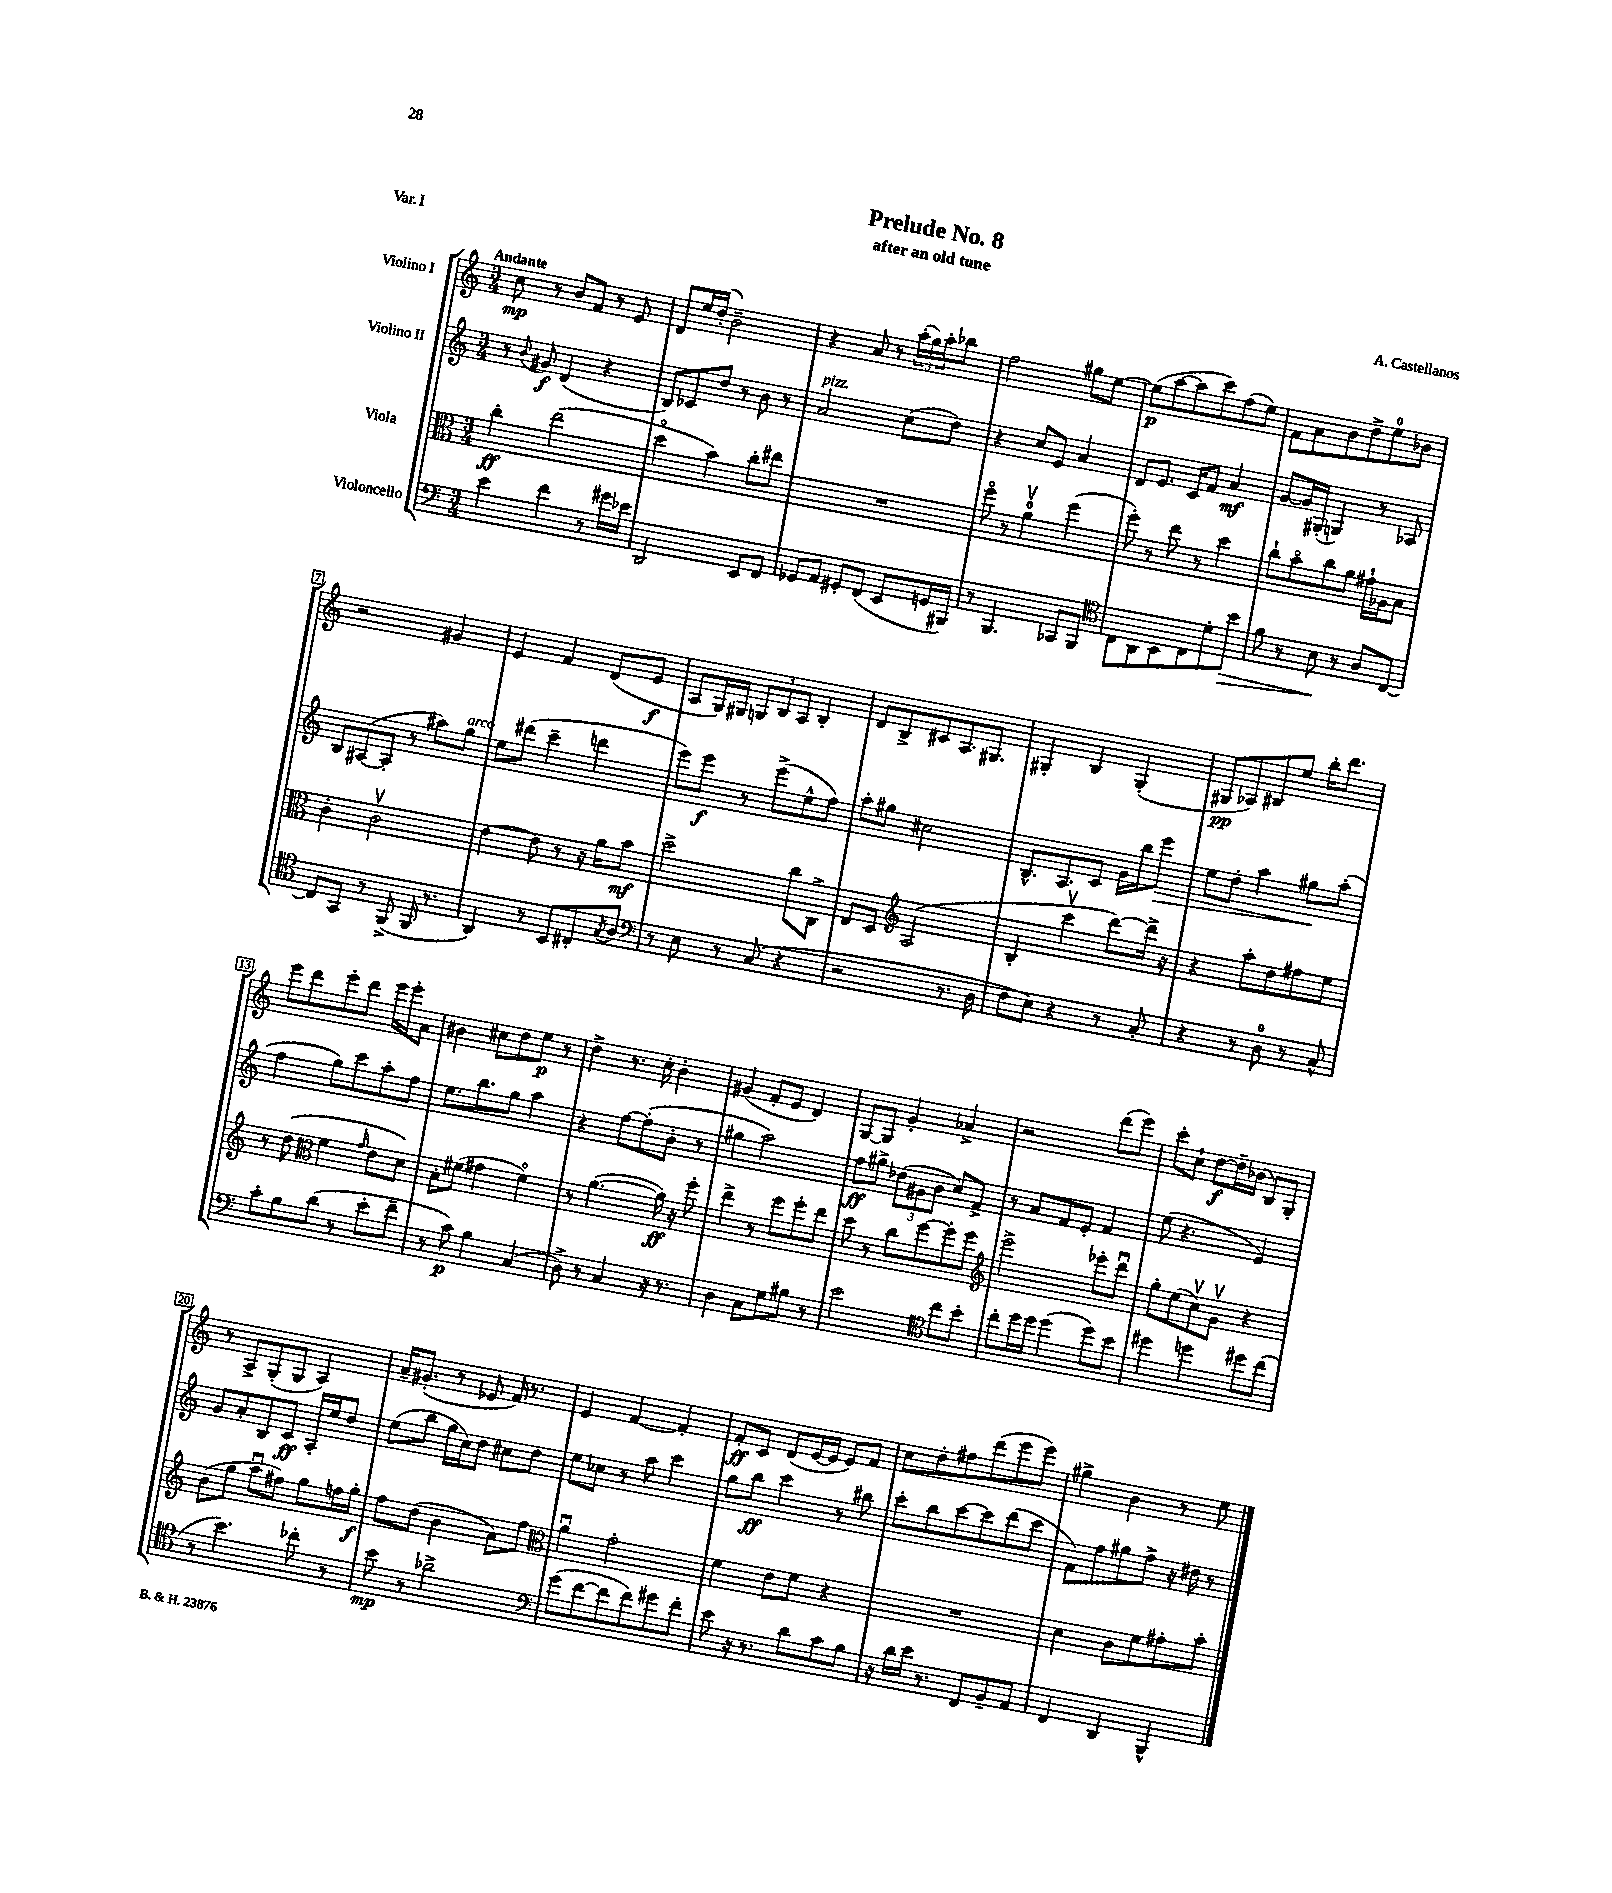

**kern	**kern	**kern	**kern
*staff4	*staff3	*staff2	*staff1
*clefF4	*clefC3	*clefG2	*clefG2
*k[]	*k[]	*k[]	*k[]
*M3/4	*M3/4	*M3/4	*M3/4
4e	4cc'	8r	8cc
.	.	8qqb	.
.	.	8g#	8r
4f	(2ee	(4d	8b
.	.	.	8f
8r	.	4r	8r
16g#	.	.	8e
16e-	.	.	.
=	=	=	=
2DD	4ddo	8B)	8d
.	.	8c-	16ee
.	.	.	(16dd'
.	4b)	8dd	2b~)
.	.	8r	.
8EE	8cc'	8b	.
8FF	8ee#	8r	.
=	=	=	=
8GG-	2.r	2a	4r
8AA	.	.	.
8GG#'	.	.	8a
(8FF	.	.	8r
8EE	.	(8cc	(24aa'
.	.	.	24gg)
.	.	.	24aa'
16GG	.	8dd)	8bb-
16BBB#)	.	.	.
=	=	=	=
8r	8ffo	4r	2ff
4.BBB	8r	.	.
.	4av	8cc	.
.	.	8e	.
8CC-	(4ff	4a	8gg#
8BBB	.	.	[8ee
=	=	=	=
*clefC4	*	*	*
8C	8ff')	8d	(8ee]
8AA	8r	8.e	[8aa
8BB	8ee	.	8aa]
.	.	16c	.
8C	8r	8f	8ccc)
8d'	4dd	4a	(8ff
8b	.	.	8ee)
=	=	=	=
8f	8cc`	[8g	8f
8r	8bo	16g]	8a
.	.	(16G#'	.
8B	8cc	4G)	8b
8r	8a	.	8dd^
8A	16g#`	8r	8ee
.	16A-	.	.
[8C	8B	8A-	8b-
=	=	=	=
8C]	4c'	8B	2r
8GG	.	([8A#	.
8r	2cv	8A#']	.
(8FF^	.	8r	.
16FF	.	8aa#)	4g#
8.r	.	.	.
.	.	8gg	.
=	=	=	=
4AA)	[4e	8ee	4e
.	.	(8ddd#	.
8r	8e]	4ccc~	4f
8BB	8r	.	.
8C#'	16r	4ddd	(8d
.	16a	.	.
8qG	.	.	.
8A	8b	.	8e
=	=	=	=
*clefF4	*	*	*
8r	2dd^	8eee)	8A
8E	.	8eee	16G)
.	.	.	16G#
8r	.	8r	12G
.	.	.	12B
(8C	.	(8eee^	.
.	.	.	12A
4r	8cc	8ee^^	4B'
.	8C^	8ff)	.
=	=	=	=
2r	8E	8aa'	8d
.	8D	8gg#	8B^
*	*clefG2	*	*
.	(2A	2cc#	8c#
.	.	.	8.A
8.r	.	.	.
.	.	.	8.G#
16D	.	.	.
=	=	=	=
8F	4B'	8.B^^	4G#'
8E)	.	.	.
.	.	8.A	.
4r	4cccv	.	4B
.	.	8c	.
8r	[8ddd)	16g	(4G#'
.	.	16bb	.
8C'	16ddd^]	8eee	.
.	16r	.	.
=	=	=	=
4r	4r	8ee	8G#
.	.	8dd'	8A-)
8r	8aa'	4aa	8B#
8D	8dd	.	8ee
8r	8ff#	8gg#	16bb'
.	.	.	8.ddd
8C^^	8ee	(8aa'	.
=	=	=	=
8c'	8r	4ff	8eee
8B	(8dd	.	8ddd
*	*clefC3	*	*
(8d	4f	8gg)	8eee'
8r	.	8ccc	8ddd
.	16qqg	.	.
8e'	8e	8aa'	16eee
.	.	.	16eee'
8f~	8d)	8ff	8a
=	=	=	=
8r	8B'	8.ee	4b#
8c)	(8f#	.	.
.	.	8.bb	.
4B	4g#	.	8cc#
.	.	8gg	8dd
(4C	4f#o)	4aa	8ee
.	.	.	8r
=	=	=	=
8D^)	8r	4r	4dd^
8r	([4.a	.	.
4C	.	[8ff	8.r
.	.	(8ff']	.
.	.	.	16cc'
16r	16a])	8b'	4b'
8.r	16r	.	.
.	8ff'	8r	.
=	=	=	=
4D	4ee^	4gg#	(4g#
8C	8r	2aa)	8f'
8G	8ff	.	8e
8B#	8ff'	.	4d)
8r	8ee	.	.
=	=	=	=
2e	8dd	8ff	[8G
.	8r	8gg#^	8G]
.	8cc	(12dd-	4g'
.	.	12g#	.
.	[8ff	.	.
.	.	12b	.
*clefC4	*	*	*
8cc	8ff']	8cc)	4a-^
8b'	8ff	8f^	.
=	=	=	=
*	*clefG2	*	*
8cc'	2eee^	8r	2r
16dd	.	8a	.
16dd	.	.	.
(4dd	.	8f	.
.	.	8e'	.
8dd)	8eee-'	4f	(8ddd
8b	8dddu	.	8eee)
=	=	=	=
4dd#	8gg'	(8ee	8ccc'
.	(8ee	4.r	8cc`
4dd	8ccv)	.	[8dd
.	8gv	.	16dd~]
.	.	.	(16b-
8dd#	4r	4e)	8B)
(8cc	.	.	8G'
=	=	=	=
8r	(8b	8g	8r
4.b)	8gg	8a'	8A^
.	8aau	8B	(8G'
.	8ff#)	8c	8G
8cc-'	8gg	16A'	4A)
.	.	16ee	.
8r	16ff	8dd	.
.	16gg'	.	.
=	=	=	=
8b	8ff	(8ee	16a~
.	.	.	(8.g#'
8r	(8dd	8bb	.
2a-^	4b	16gg	8r
.	.	16cc)	.
.	.	8dd	8e-
.	8a)	8cc#	16f)
.	.	.	8.r
.	8ff	8dd	.
=	=	=	=
*clefF4	*clefC3	*	*
(8g	4au	8ee	4e
[8f	.	8cc-	.
8f]	2g'	8r	[4f
8f)	.	8aa	.
8g#	.	4ccc	4f']
8f'	.	.	.
=	=	=	=
8e	4f	8gg	8f'
16r	.	8bb	8c
8.r	.	.	.
.	8e	4ccc	(8d
8d	8f	.	[16e
.	.	.	16e]
8c	4r	8r	8e)
8B	.	8bb#	8f
=	=	=	=
16r	2.r	8ccc'	8cc
16d	.	.	.
16e	.	8bb	8dd'
8.r	.	.	.
.	.	[8ccc	8ff#
8FF	.	8ccc]	(8ddd
8BB~	.	(8ddd	8eee
8AA	.	8ccc	8eee)
=	=	=	=
4FF	4d	8f)	4gg#^
.	.	8ff	.
4DD	8c	8gg#	4b
.	8f	8ff^	.
4BBB^^	8g#'	16r	8r
.	.	16dd#	.
.	8b'	8r	8ee
==	==	==	==
*-	*-	*-	*-
